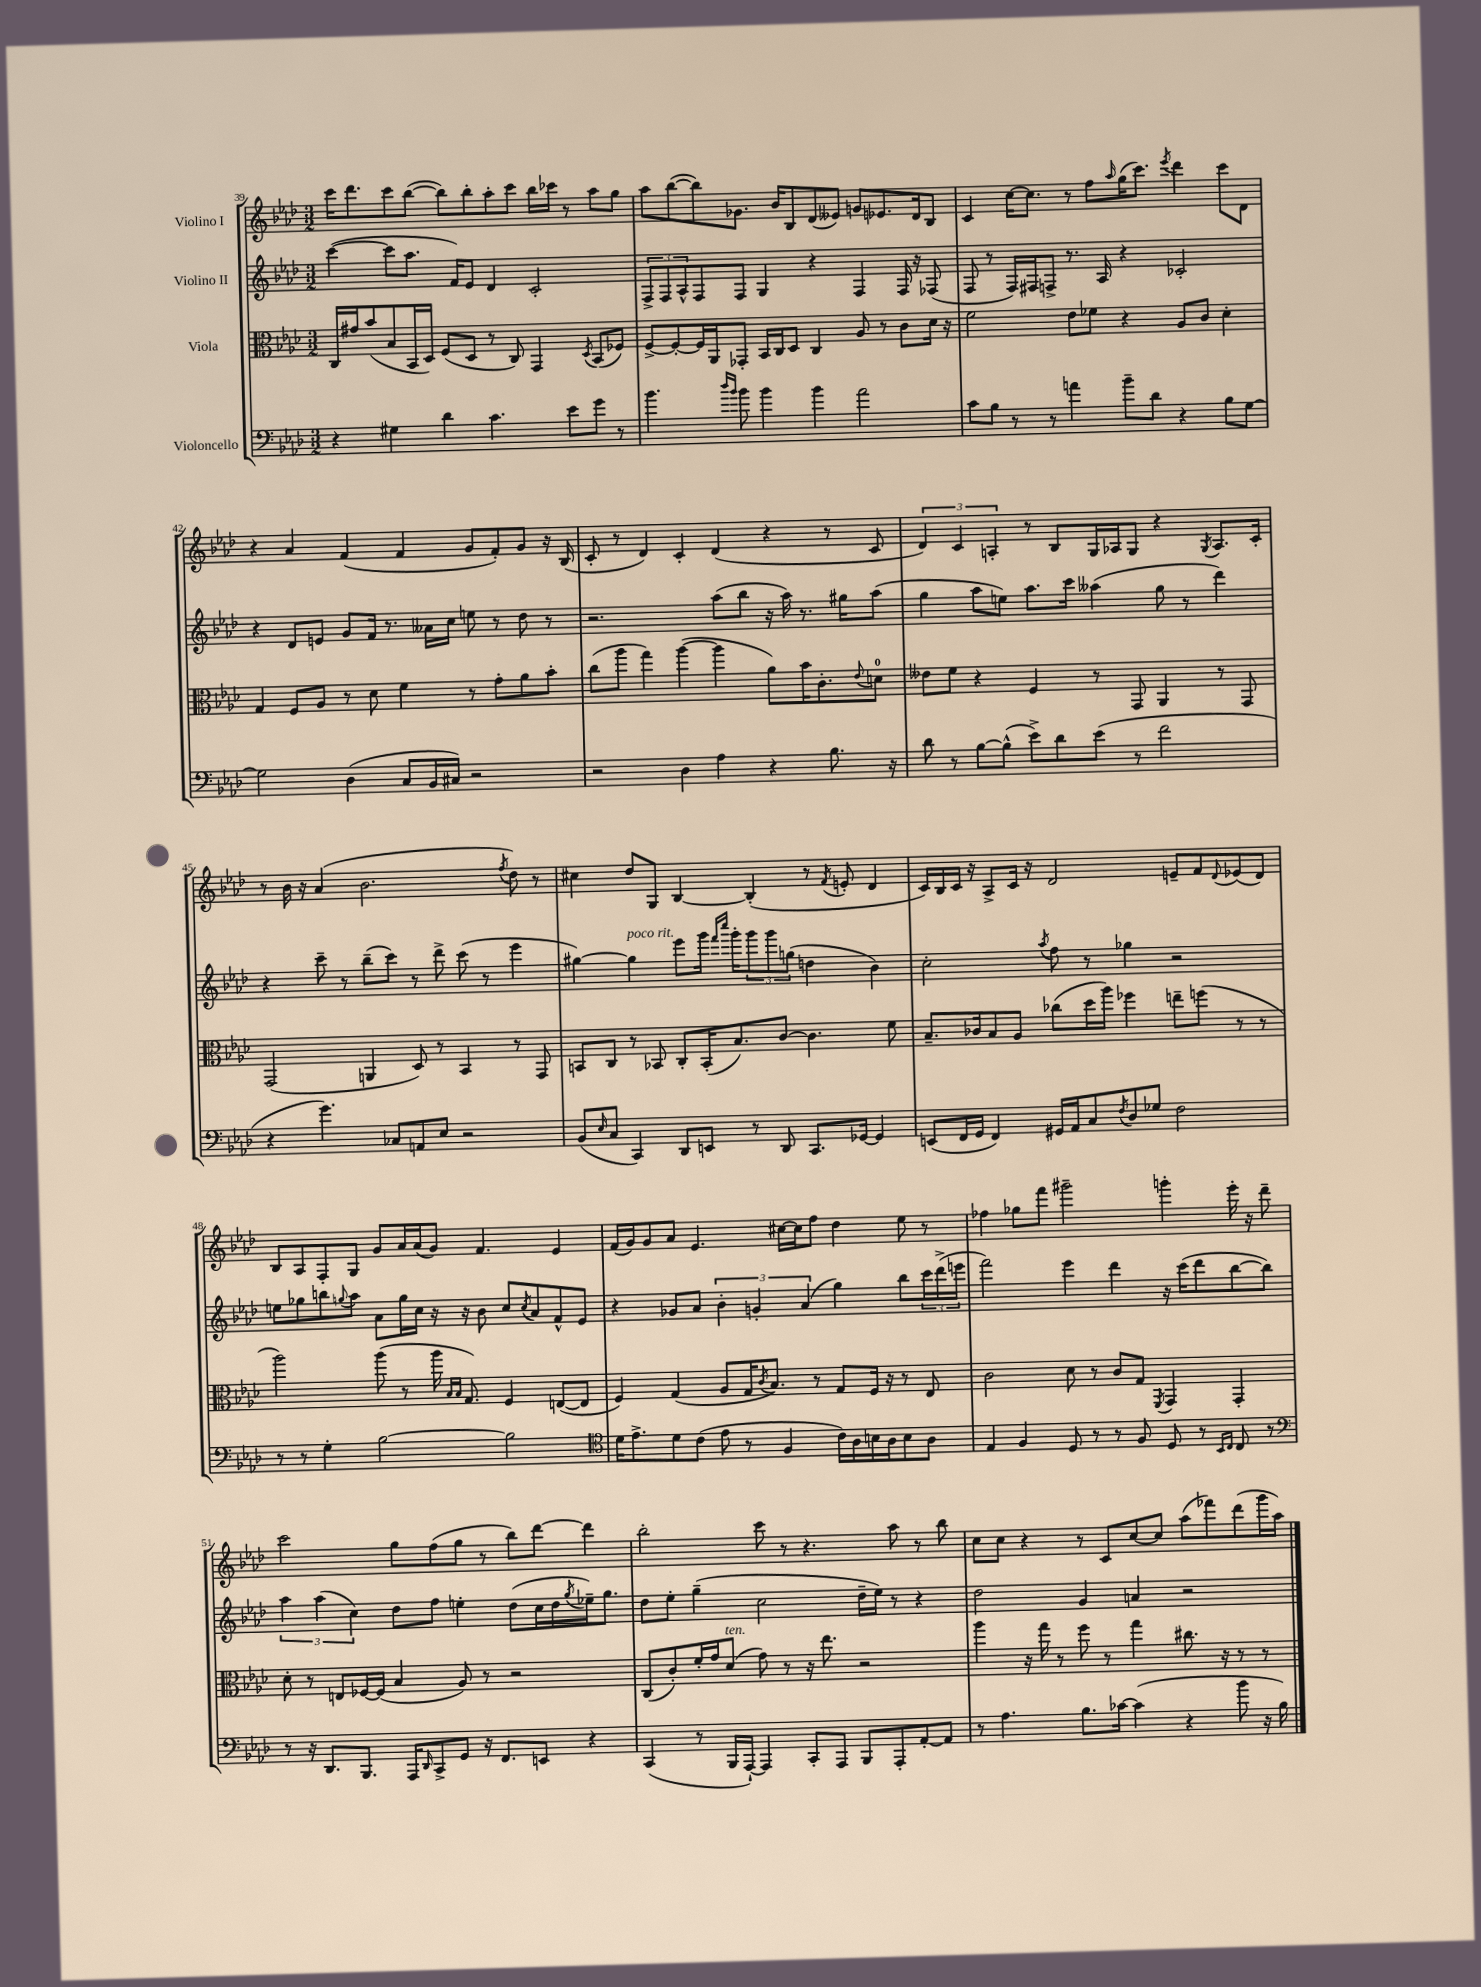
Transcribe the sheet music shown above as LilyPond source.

<<
\new StaffGroup <<
\new Staff = "s0" \with { instrumentName = "Violino I" } {
    \clef treble \key aes \major \numericTimeSignature \time 3/2
    c'''16 des'''8. c'''8 bes''8~( bes''8) bes''8-. aes''8-. c'''8 bes''16 ces'''16 r8 aes''8 g''8 |
    aes''8 bes''8~( bes''8) ges'8. bes'16 bes8 des'8( eeses'8) g'8 ees'8. des'16 bes8 |
    c'4 c''16~ c''8. r8 f''8 \grace { aes''16 } g''16( c'''8.) \acciaccatura { ees'''8 } des'''4 c'''8 des'8 |
    r4 aes'4 f'4( f'4 g'8 f'8-.) g'8 r16 bes16( |
    c'8-. r8 des'4) c'4-. des'4( r4 r8 c'8 |
    \tuplet 3/2 { des'4) c'4 a4-. } r8 bes8 g16 aes16 g8 r4 \acciaccatura { g8 } aes8. c'16-. |
    r8 bes'16 r16 aes'4( bes'2. \acciaccatura { f''8 } des''8) r8 |
    cis''4 des''8 g8 bes4~ bes4-.( r8 \acciaccatura { f'8 } e'8-. des'4 |
    c'16) bes16 c'16 r16 aes8-> c'16 r16 des'2 e'8-- f'8 \appoggiatura { des'8 } ees'8( des'8) |
    bes8 aes8 f8-. g8 g'8 aes'16 aes'16( g'8) f'4. ees'4 |
    f'16( g'16) g'8 aes'8 ees'4. cis''16~ cis''16 f''8 des''4 ees''8 r8 |
    fes''4 ges''8 f'''8 gis'''2-- g'''4-. ees'''16-. r16 des'''8-- |
    c'''2 g''8 f''8( g''8 r8 bes''8) des'''8~ des'''4 |
    bes''2-. c'''8 r8 r4. aes''8 r8 bes''8 |
    c''8 c''8 r4 r8 c'8 c''8~ c''8 aes''8( fes'''8) des'''8( g'''16 aes''16) \bar "|." |
}
\new Staff = "s1" \with { instrumentName = "Violino II" } {
    \clef treble \key aes \major \numericTimeSignature \time 3/2
    c'''4~( c'''8 aes''8. f'16) ees'8 des'4 c'2-. |
    \tuplet 3/2 { f8-> f8 aes8-^ } f8 f8 g4 r4 f4 f16 r16 fes8( |
    f8 r8 f16) fis16 f8-> r8. aes16 r4 ces'2-. |
    r4 des'8 e'8 g'8 f'16 r8. aeses'16 c''16 e''8 r8 des''8 r8 |
    r2. aes''8( bes''8 r16 aes''16) r8. gis''16 aes''8( |
    g''4 aes''8 e''8) aes''8. c'''16 aeses''4( g''8 r8 des'''4) |
    r4 c'''8-- r8 bes''8--( c'''8) r8 des'''8-> c'''8( r8 ees'''4 |
    gis''4~) gis''4^\markup { \italic "poco rit." } ees'''8 g'''16 \grace { f'''16 c''''16 } g'''16-. \tuplet 3/2 { g'''8 g'''8 g''8( } d''4 bes'4) |
    c''2-. \acciaccatura { aes''8 } f''8 r8 ges''4 r2 |
    e''8 ges''8 b''8 \appoggiatura { g''8 } aes''8 aes'8 g''16 c''16 r16 r16 bes'8 c''8 \acciaccatura { c''8 } aes'8 f'8-^ ees'8 |
    r4 ges'8 aes'8 \tuplet 3/2 { bes'4-. g'4-. aes'4( } g''4) bes''8 \tuplet 3/2 { c'''16 des'''16->( e'''16 } |
    f'''2) ees'''4 des'''4 r16 c'''16( des'''8 bes''8~ bes''8) |
    \tuplet 3/2 { aes''4 aes''4( c''4) } des''8 f''8 e''4-. des''8( c''16 des''16 \acciaccatura { g''8 } ees''16--) g''8. |
    des''8 ees''8-. g''4--( c''2 des''16-- ees''16) r8 r4 |
    des''2 g'4 a'4 r2 \bar "|." |
}
\new Staff = "s2" \with { instrumentName = "Viola" } {
    \clef alto \key aes \major \numericTimeSignature \time 3/2
    c16 gis'16 bes'8( bes8 bes,16 des16) f8( des8 r8 c8) g,4 \acciaccatura { des8 } bes,8( fes8) |
    f8~-> f8~-. f16 aes,16 ges,8-. bes,16 c16 des8 c4 aes8 r8 c'8 des'16 r16 |
    f'2 ees'8 fes'8 r4 aes8 c'8 des'4-. |
    g4 f8 aes8 r8 des'8 f'4 r8 g'8-. aes'8 bes'8-. |
    c''8( aes''8 g''4) aes''4~( aes''4 aes'8) bes'16 c'8.-. \appoggiatura { ees'8 } d'8-0 |
    eeses'8 f'8 r4 f4 r8 g,8 aes,4 r8 g,8 |
    g,2( a,4 des8) r8 bes,4 r8 g,8 |
    b,8 c8 r8 bes,8 c8-. bes,16-.( bes8.) c'8~ c'4. f'8 |
    bes8.-- ces'16 bes8 aes8 ces''8( des''16 aes''16) fes''4 e''8-- f''8( r8 r8 |
    aes''2) aes''8( r8 aes''16 \grace { bes16 bes16 } g8.) f4 e8~( e8 |
    f4) g4( aes8 g16 \acciaccatura { c'8 } bes8.) r8 g8 f16 r16 r8 ees8 |
    c'2 des'8 r8 c'8 g8 \acciaccatura { f,8 } g,4 g,4-. |
    des'8-. r8 e8 fes16~ fes16( bes4 aes8) r8 r2 |
    c8( c'8-.) f'16-. g'16 des'8^\markup { \italic "ten." }( g'8) r8 r16 ees''8. r2 |
    aes''4 r16 g''16 r8 f''8 r8 g''4 cis''8. r16 r8 r8 \bar "|." |
}
\new Staff = "s3" \with { instrumentName = "Violoncello" } {
    \clef bass \key aes \major \numericTimeSignature \time 3/2
    r4 gis4 des'4 c'4. ees'8 g'8 r8 |
    bes'4. \grace { des''16 bes'16 } bes'8 bes'4 bes'4 aes'2 |
    c'8 bes8 r8 r8 a'4 bes'8-- des'8 r4 bes8 g8~ |
    g2 des4( c8 bes,16 cis16) r2 |
    r2 des4 aes4 r4 bes8. r16 |
    des'8 r8 bes8~ bes8-^( ees'8->) des'8 ees'8( r8 f'2 |
    r4 g'4.) ces8 a,8 ees8 r2 |
    bes,8( \grace { ees16 } c8 c,4) des,8 e,8 r8 des,8 c,8. ges,16~ ges,4 |
    e,8( f,16 g,16 f,4) gis,16 aes,16 c8 \acciaccatura { f8 } des8 ges8 f2 |
    r8 r8 g4-. bes2~ bes2 |
    \clef tenor des'16 ees'8.-> des'8 c'8( ees'8 r8 f4 c'16) aes16 b16 aes16 b8 aes8 |
    ees4 f4 des8 r8 r8 f8 des8 r8 \grace { bes,16 c16 } c8 r8 |
    \clef bass r8 r16 des,8. bes,,8. aes,,16 \grace { des,16 } c,8-> g,8 r16 f,8. e,8 r4 |
    c,4( r8 bes,,16 aes,,16~-!) aes,,4 c,8-. aes,,8 bes,,8 aes,,8-. aes,8~-. aes,8 |
    r8 aes4. bes8. ces'16~ ces'4( r4 bes'8 r16 bes16) \bar "|." |
}
>>
>>
\layout { \context { \Score currentBarNumber = #39 } }
